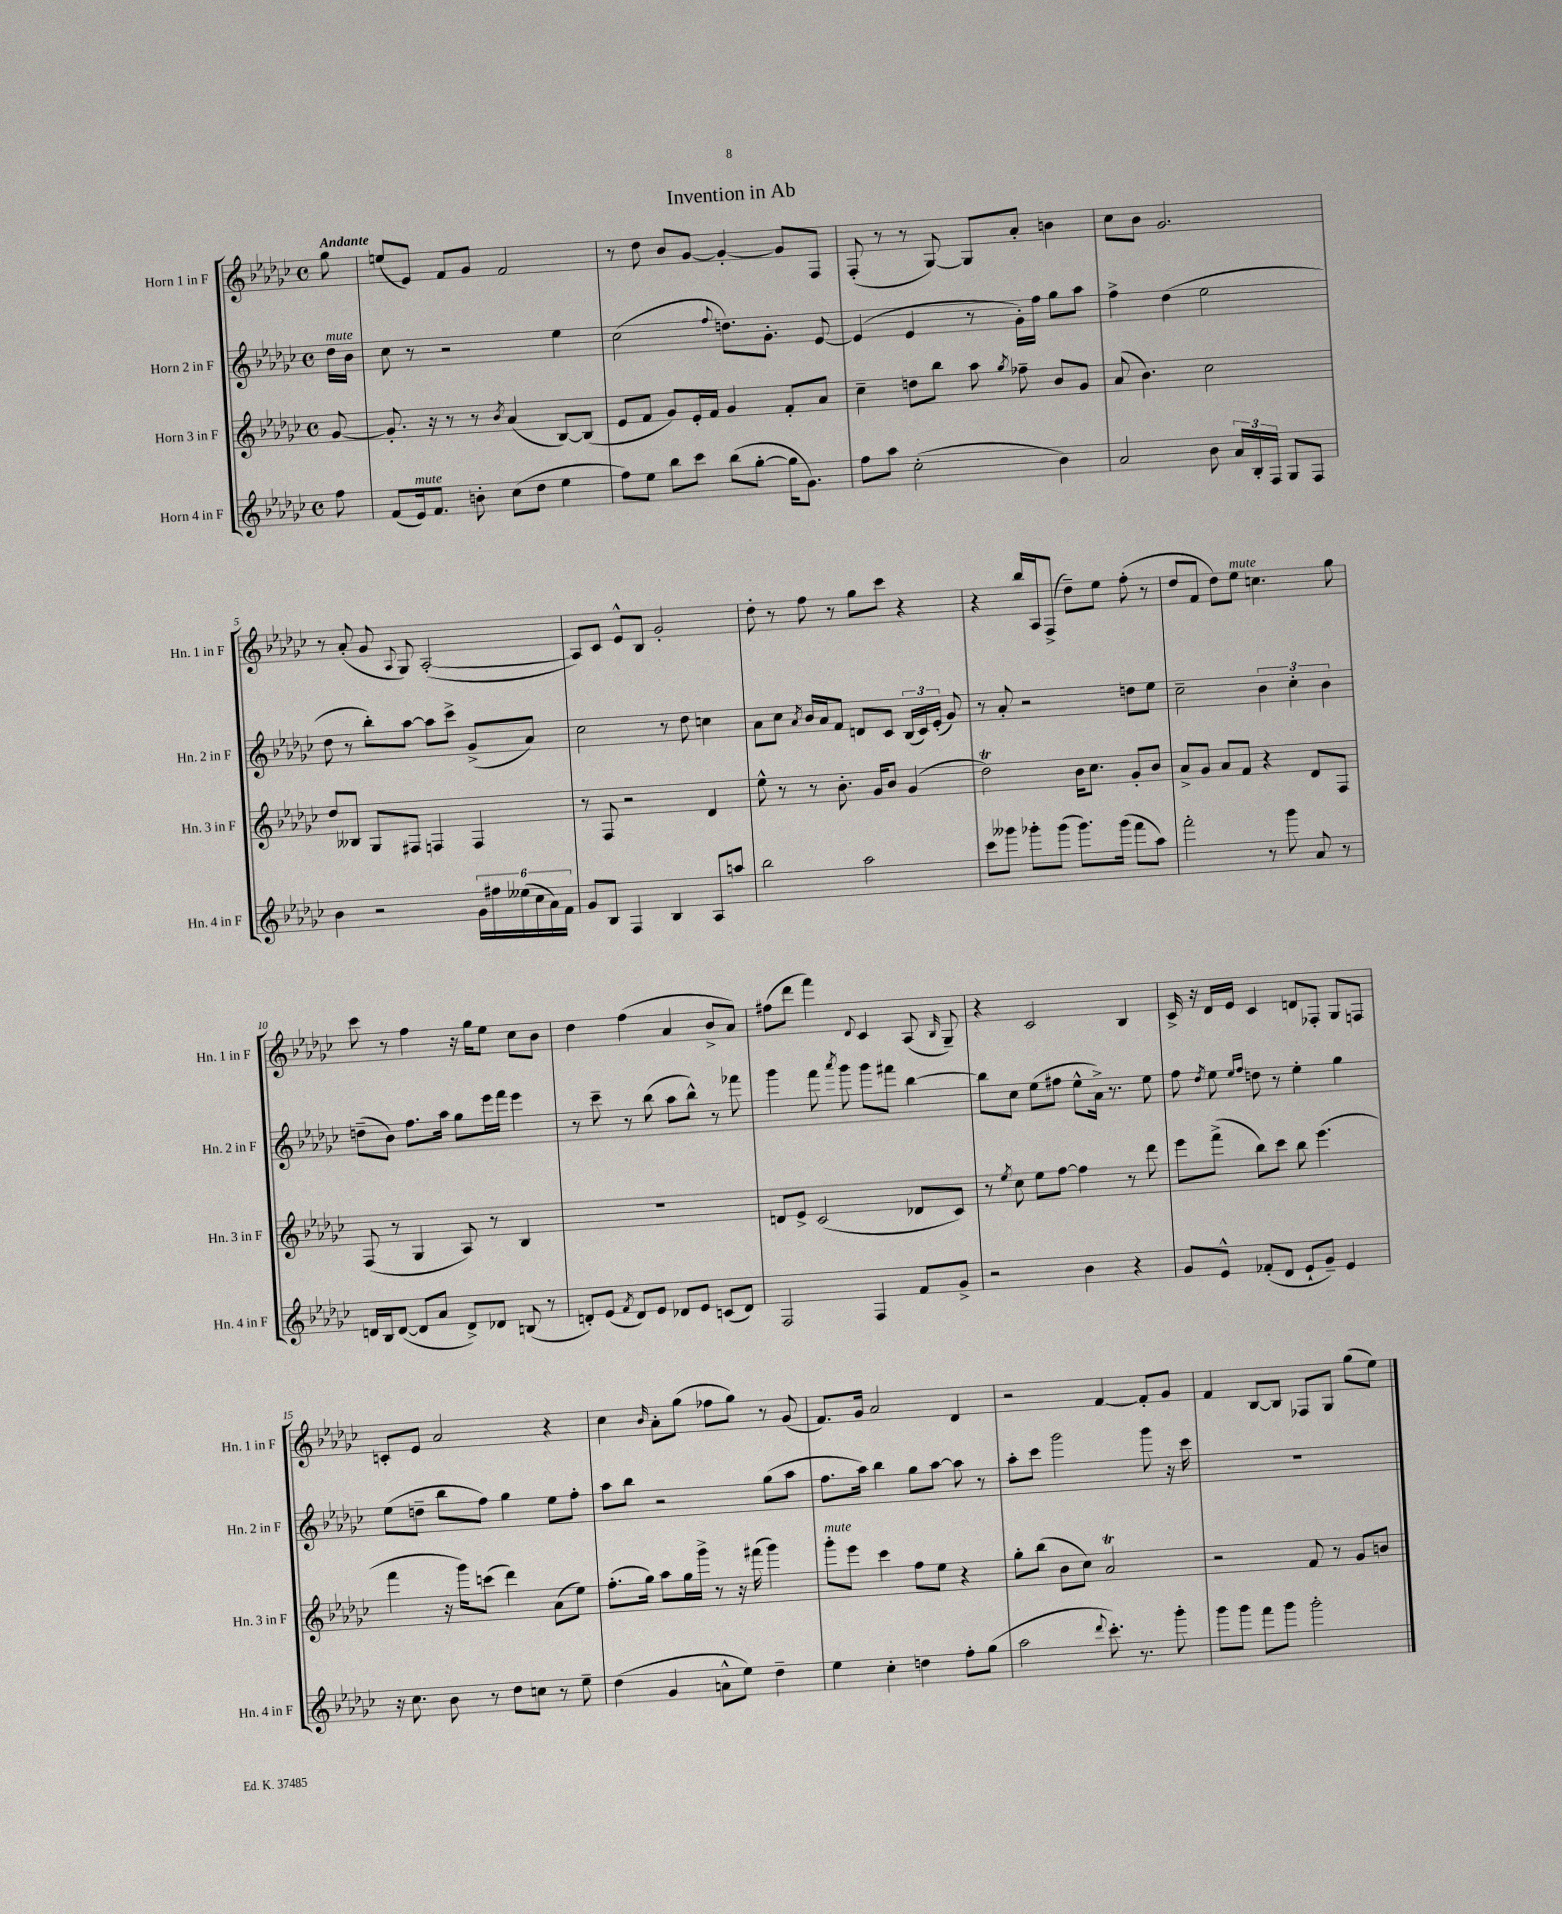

**kern	**kern	**kern	**kern
*staff4	*staff3	*staff2	*staff1
*clefG2	*clefG2	*clefG2	*clefG2
*k[b-e-a-d-g-c-]	*k[b-e-a-d-g-c-]	*k[b-e-a-d-g-c-]	*k[b-e-a-d-g-c-]
*M4/4	*M4/4	*M4/4	*M4/4
*met(c)	*met(c)	*met(c)	*met(c)
8ff\	[8g-/	16dd-\LL	8gg-\
.	.	16b-\JJ	.
=	=	=	=
(8f/L	8.g-'/]	8cc-\	(8ee/L
16e-/k)	.	8r	8e-/J)
8.f/J	16r	.	.
.	8r	2r	8f/L
8b'\	8r	.	8g-/J
.	8qb-/	.	.
(8cc-\L	(4a-/	.	2f/
8dd-\J	.	.	.
4ee-\	[8B-/L)	4ee-\	.
.	(8B-/]J	.	.
=	=	=	=
8ff\L)	8e-/L	(2cc-\	8r
8ee-\J	8f/J	.	8dd-\
8bb-\L	8g-/L)	.	8b-/L
8ccc-\J	16e-'/L	.	[8g-/J
.	16f/JJ	.	.
.	.	8qqff/	.
(8bb-\L	4g-/	8.dd\L)	4g-'/_
[8gg-'\J	.	.	.
.	.	8.g-'\J	.
16gg-\]LK	8f'/L	.	8g-/]L
8.g-\J)	.	.	.
.	8a-/J	[8e-/	8F/J
=	=	=	=
8ff\L	4cc-~\	(4e-/]	(8F'/
8aa-\J	.	.	8r
(2cc-'\	8dd\L	4e-/	8r
.	8bb-\J	.	[8G-/)
.	8aa-\	8r	8G-/]L
.	8qgg-/	.	.
.	8ff-~\	16g-'\LL)	8a-'/J
.	.	16ff\JJ	.
4b-\)	8b-/L	8gg-\L	4b\
.	8g-/J	8aa-\J	.
=	=	=	=
2a-/	(8a-/	4ff^\	8cc-\L
.	4.b-\)	.	8b-\J
.	.	(4dd-\	2.g-/
8b-\	2cc-\	2ee-\	.
24a-/LL	.	.	.
24B-'/	.	.	.
24F/JJ	.	.	.
8G-/L	.	.	.
8F/J	.	.	.
=	=	=	=
4b-\	8dd-/L	8dd-\	8r
.	8B--/J	8r	(8a-'/
2r	8G-/L	8bb-'\L)	8g-/
.	.	.	8qqA-/
.	8F#/J	[8aa-\J	8G-/)
.	4F/	8aa-\]L	([2A-'/
.	.	8ccc-^\J	.
24g-\LL	4F/	(8g-^/L	.
24ff#\	.	.	.
(24ee--\	.	.	.
24cc-\	.	8a-/J)	.
24a-\)	.	.	.
24f\JJ	.	.	.
=	=	=	=
8g-/L	8r	2cc-\	8A-/]L)
8B-/J	8F/	.	8c-/J
4F/	2r	.	8e-^^/L
.	.	.	8B-/J
4B-/	.	8r	2g-'/
.	.	8dd-\	.
8A-/L	4d-/	4cc\	.
8aa/J	.	.	.
=	=	=	=
2bb-\	8ee-^^\	8a-\L	8dd-'\
.	8r	8cc-\J	8r
.	.	8qa-/	.
.	8r	16b-/LL	8ff\
.	.	16a-/J	.
.	8.b-'\	8f/J	8r
2aa-\	.	8d/L	8gg-\L
.	16g-/LK	.	.
.	8b-/J	8c-/J	8ccc-\J
.	(4g-/	(24B-/LL	4r
.	.	24c-/)	.
.	.	(24e-'/JJ	.
.	.	8g-/)	.
=	=	=	=
8ccc-\L	2dd-\)	8r	4r
8ggg--\J	.	8a-'/	.
8ggg-'\L	.	2r	16bb-/LL
.	.	.	16A-/J
(8ggg-\J	.	.	(8F^/J
8.ggg-\L)	16b-\LK	.	8dd-~\L)
.	8.cc-\J	.	.
.	.	.	8ee-\J
(16ggg-\Jk	.	.	.
8fff\L	8g-'/L	8dd\L	(8ff'\
8aa-\J)	8b-/J	8ee-\J	8r
=	=	=	=
2fff'\	8a-^/L	2cc-~\	8dd-/L
.	8g-/J	.	8f/J
.	8a-/L	.	8dd-\L)
.	8f/J	.	8ee-\J
8r	4r	6b-\	4.cc\
8ggg-\	.	.	.
.	.	6cc-'\	.
8a-/	8d-/L	.	.
.	.	6b-\	.
8r	8F/J	.	8gg-\
=	=	=	=
16d/LL	(8F/	(8dd~\L	8ccc-\
16B-/J	.	.	.
([8d/J	8r	8b-\J)	8r
8d/]L	4G-/	8.ff\L	4ff\
8a-/J	.	.	.
.	.	16aa-\Jk	.
8d^/L)	8A-/)	8gg-\L	16r
.	.	.	16gg-\LK
8d-/J	8r	16eee-\L	8ee-\J
.	.	16fff\JJ	.
(8B/	4B-/	4eee-\	8cc-\L
8r	.	.	8b-\J
=	=	=	=
8d'/L)	1r	8r	4dd-\
(8e-/J	.	8ccc-~\	.
8qf/	.	.	.
8d/L)	.	8r	(4ff\
8e-/J	.	(8bb-\	.
8d-/L	.	8aa-\L	4a-/
8e-/J	.	8bb-^^\J)	.
(8c/L	.	8r	8b-^/L
8d-/J)	.	8fff-\	8a-/J)
=	=	=	=
2F/	8d/L	4ggg-\	(8ff#\L
.	8e-^/J	.	8ddd-\J
.	(2c-/	8fff\	4fff\)
.	.	8qaaa-/	.
.	.	8ggg-\	.
.	.	.	8qqd-/
4F/	.	8ggg-\L	4c-/
.	.	8fff#\J	.
8f/L	8d-/L	[4bb-\	(8A-/
.	.	.	16qqB-/
8g-^/J	8c-/J)	.	8G-~/)
=	=	=	=
2r	8r	8bb-\]L	4r
.	8qee-/	.	.
.	8cc-\	8cc-\J	.
.	8ee-\L	(8ee-\L	2c-/
.	[8ff\J	8ff#\J	.
4b-\	4ff\]	8ee-^^\L	.
.	.	16a-^\Jk)	.
.	.	8.r	.
4r	8r	.	4B-/
.	8ddd-\	8ee-\	.
=	=	=	=
8g-/L	8eee-\L	8ff\	16c-^/
.	.	.	16r
.	.	8qdd-/	.
8e-^^/J	(8fff^\J	8ee-\	16d-/LL
.	.	.	16e-/JJ
.	.	16qqee-/LL	.
.	.	16qqff/JJ	.
(8f-'/L	8bb-\L)	8dd\	4c-/
8d-/J	8ccc-\J	8r	.
8e-`/L	8bb-\	4ee-'\	8d/L
8g-~/J)	(4.eee-\	.	8F-'/J
4e-/	.	4gg-\	8G-/L
.	.	.	8F/J
=	=	=	=
16r	4fff\	(8ee-\L	8c'/L
8.cc-\	.	.	.
.	.	8dd~\J	8e-/J
8b-\	16r	8bb-\L	2a-/
.	16ggg-\LK)	.	.
8r	(8ccc\J	8ff\J)	.
8dd-\L	4ddd-\)	4gg-\	.
8cc\J	.	.	.
8r	(8a-\L	8ee-\L	4r
8ee-~\	8ee-\J)	8ff'\J	.
=	=	=	=
(4dd-\	(8.ff'\L	8aa-\L	4cc-\
.	.	8bb-\J	.
.	16gg-\Jk)	.	.
.	.	.	16qqb-/
4g-/	8aa-\L	2r	8a-'\L
.	16gg-\L	.	(8gg-\J
.	16ggg-^\JJ	.	.
8a^^\L	8r	.	8ff-\L
8ee-\J)	16r	.	8gg-\J)
.	(16fff#\	.	.
4dd-~\	4ggg-\)	(8gg-\L	8r
.	.	8aa-\J	(8g-/
=	=	=	=
4ee-\	8ggg-'\L	8.ff\L	8.f/L)
.	8eee-\J	.	.
.	.	16aa-\Jk)	16g-/Jk
4cc-'\	4ccc-\	4bb-\	2a-/
4dd\	8ff\L	8gg-\L	.
.	8ee-\J	[8aa-\J	.
8ff'\L	4r	8aa-\]	4d-/
(8gg-\J	.	8r	.
=	=	=	=
2aa-\	8gg-'\L	8aa-'\L	2r
.	(8bb-\J	8ccc-\J	.
.	8b-\L	2ggg-\	.
.	8cc-\J)	.	.
8qqddd-/	.	.	.
8.ccc-'\)	2a-/	.	[4f/
8.r	.	.	.
.	.	8ggg-\	8f'/]L
8ggg-'\	.	16r	8g-/J
.	.	16ccc-\	.
=	=	=	=
8ggg-\L	2r	1r	4f/
8ggg-\J	.	.	.
8fff\L	.	.	[8B-/L
8ggg-\J	.	.	8B-/]J
2ggg-'\	8f/	.	8F-/L
.	8r	.	8G-/J
.	8g-/L	.	(8gg-\L
.	8b/J	.	8ee-\J)
==	==	==	==
*-	*-	*-	*-
